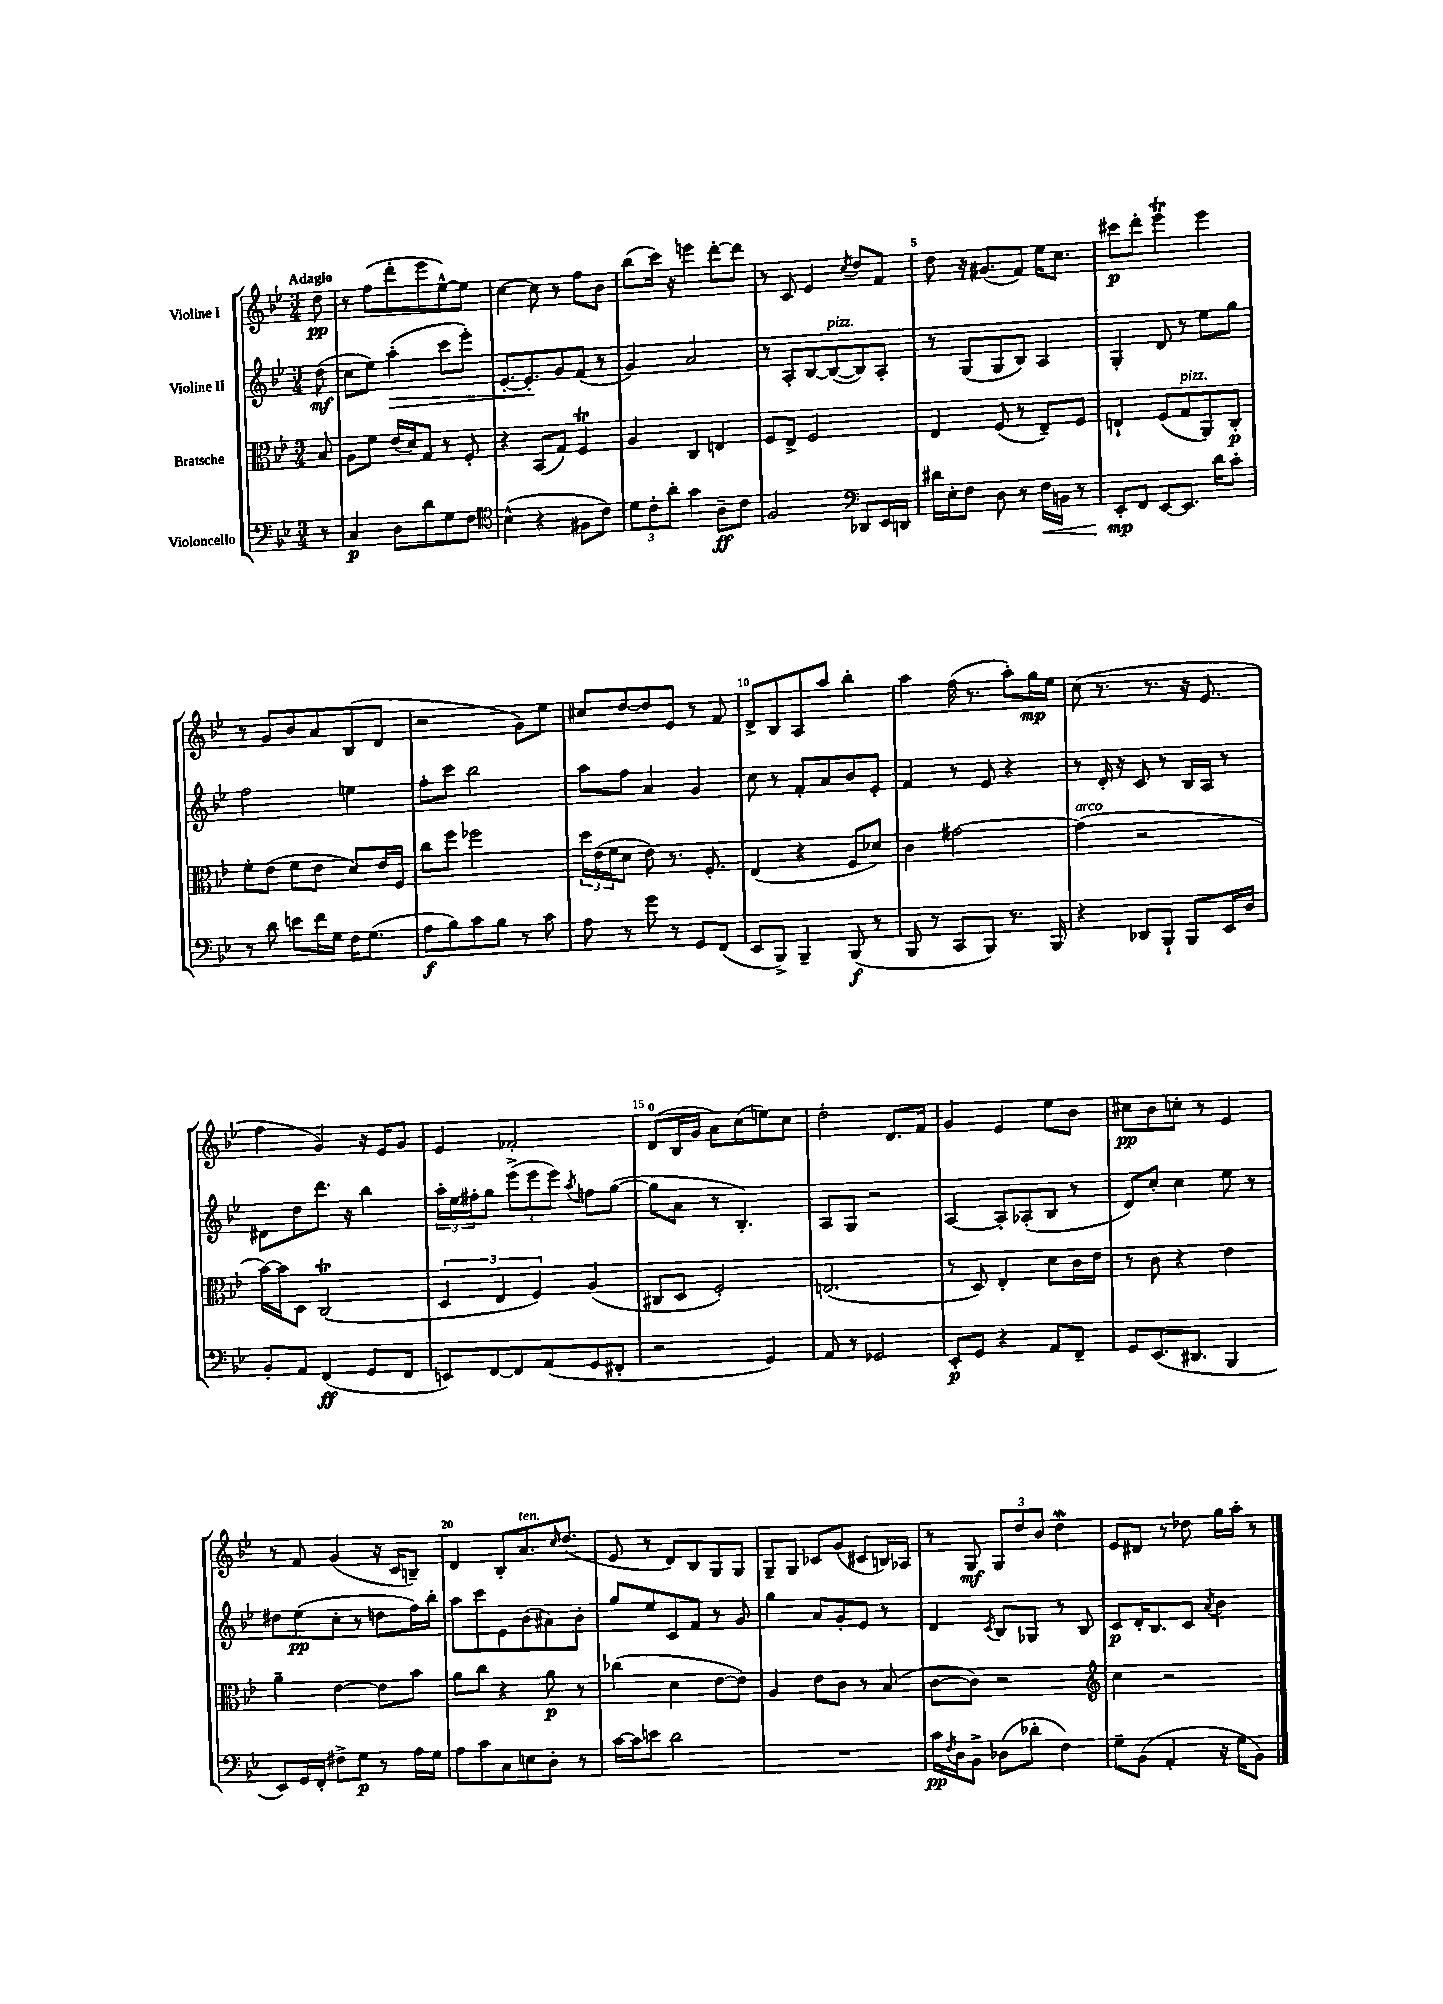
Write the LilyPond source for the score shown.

<<
\new StaffGroup <<
\new Staff = "s0" \with { instrumentName = "Violine I" } {
    \clef treble \key bes \major \numericTimeSignature \time 3/4 \partial 8 \tempo "Adagio"
    d''8\pp |
    r8 f''8( d'''8-. ees'''8 ees''8~-^) ees''8 |
    c''4~ c''8 r8 f''8 bes'8 |
    bes''8( c'''16) r16 e'''4 d'''8~-. d'''8 |
    r8 c'8 ees'4 \acciaccatura { c''8 } d''8 f'8 |
    d''8 r16 gis'8.( f'8) ees''16 c''8. |
    cis'''8\p d'''8-. ees'''4\trill ees'''4 |
    r8 g'8 bes'8 a'8 bes8( d'8 |
    r2 g'8) ees''8 |
    cis''8 d''8~ d''8 ees'8 r8 f'8 |
    d'8-> bes8 a8 a''8 bes''4-. |
    a''4 f''16( r8. a''8-.) g''16\mp ees''16 |
    c''8( r8. r8. r16 ees'8. |
    f''4 g'4) r16 ees'16 g'8 |
    ees'4 fes'2-. |
    d'8-0( bes16 g'16 a'8) c''8( e''8) c''8 |
    d''2-. d'8. f'16 |
    g'4 ees'4 ees''8 bes'8 |
    cis''8\pp bes'8 c''8-. r8 ees'4 |
    r8 f'8 g'4( r16 c'16 b8--) |
    d'4 bes8-. a'8.^\markup { \italic "ten." } \grace { c''16 } d''8.( |
    ees'8 r8 d'8) bes8 g8 g8 |
    g8-- g8 ces'8 g'8( cis'8 b16) aes16 |
    r8 g8\mf \tuplet 3/2 { g8 d''8 bes'8 } d''4\mordent |
    ees'8 dis'8 r8 des''8 g''16 a''16-. r8 \bar "|." |
}
\new Staff = "s1" \with { instrumentName = "Violine II" } {
    \clef treble \key bes \major \numericTimeSignature \time 3/4 \partial 8
    d''8\mf( |
    c''8 ees''8) a''4-.\>( c'''8 ees'''8-.) |
    ees'8.~-. ees'8.-.\! g'8 f'8( r8 |
    g'4) a'2 |
    r8 a8-. bes8~ bes8~^\markup { \italic "pizz." }( bes8) a8-. |
    r8 g8( g8 bes8) a4 |
    g4-. d'8 r8 ees''8 g''8 |
    f''2 e''4 |
    f''8-. c'''8 bes''2 |
    a''8 f''8 a'4 g'4 |
    c''8 r8 f'8-. a'8 bes'8 ees'8-. |
    f'4 r8 ees'8 r4 |
    r8 d'16-. r16 c'8 r8 bes16 a16 r8 |
    dis'8 d''8 d'''8. r16 bes''4 |
    \tuplet 3/2 { a''16-. ees''16 fis''16-. } g''8 \tuplet 3/2 { ees'''8->( ees'''8 ees'''8) } \acciaccatura { a''8 } f''8 g''8~( |
    g''8 a'8 r8 bes4.-.) |
    a8 g8 r2 |
    a4~ a8-. aes8-.( bes8 r8 |
    d'8) c''8-. c''4 ees''8 r8 |
    dis''8 ees''8\pp( c''8-. r8 d''8 f''16) bes''16-. |
    a''8 c'''8 ees'8 bes'8( ais'8) bes'8-. |
    g''8 ees''8 c'8 f'8 r8 g'8 |
    g''4 a'8 g'8-. ees'8 r8 |
    d'4 \acciaccatura { c'8 } bes8 ges8 r8 bes8 |
    c'8\p d'16-. bes8. c'8 \acciaccatura { a'8 } bes'4 \bar "|." |
}
\new Staff = "s2" \with { instrumentName = "Bratsche" } {
    \clef alto \key bes \major \numericTimeSignature \time 3/4 \partial 8
    bes8 |
    a8 f'8 ees'16( d'16) g8 r8 f8-. |
    r4 bes,8( g8) f4\trill |
    a4 c4 e4 |
    f8 ees8-> f2 |
    ees4 f8( r8 ees8--) f8 |
    e4-! f8( g8^\markup { \italic "pizz." } a,8) c8-.\p |
    f'8-. ees'8( f'8 ees'8 d'8) ees'16 f16 |
    c''8 f''8 fes''2 |
    \tuplet 3/2 { d''16 ees'16( f'16 } d'8 ees'8) r8. f8.-. |
    ees4( r4 f8 des'8) |
    c'4 gis'2~ |
    gis'4^\markup { \italic "arco" }( r2 |
    bes'16~) bes'16 d8 c2\trill( |
    \tuplet 3/2 { d4 ees4 f4) } a4( |
    cis8 d8 f2-.) |
    e2.( |
    r8 d8) ees4-. d'8 c'16 ees'16 |
    r8 c'8 r4 ees'4 |
    a'4-- ees'4~ ees'8 bes'8 |
    a'8 c''8 r4 a'8\p r8 |
    ces''4( d'4 ees'8~ ees'8) |
    a4 ees'8 c'8 r8 bes8( |
    c'8~ c'8) r2 |
    \clef treble c''4 r2 \bar "|." |
}
\new Staff = "s3" \with { instrumentName = "Violoncello" } {
    \clef bass \key bes \major \numericTimeSignature \time 3/4 \partial 8
    r8 |
    c4\p d8 d'8 g8 f8 |
    \clef tenor bes4-^( r4 fis8 c'8) |
    \tuplet 3/2 { d'8 c'8-. a'8-. } g'4 a8--\ff c'8 |
    f2 \clef bass des,8 ees,16 d,16 |
    dis'16 ees16-. f8 d8 r8 f16\< b,16 r8 |
    ees,8-.\mp\! f,8 ees,8~ ees,8. d'16 c'8-. |
    r8 d'8 e'8 f'16 g16 f16 g8.( |
    a8\f bes8) c'8 bes8 r8 c'8 |
    a8 r8 g'8 r8 g,8 f,8( |
    ees,8 bes,,8->) bes,,4-- bes,,8\f( r8 |
    bes,,8 r8 c,8 bes,,8) r8. bes,,16 |
    r4 des,8 bes,,8-! bes,,8 ees,16 d16 |
    bes,8-. a,8 f,4\ff( g,8 f,8 |
    e,8) f,8~ f,8 a,8( g,8 fis,8-. |
    r2 g,4) |
    a,8 r8 ges,2 |
    ees,8-.\p g,8 r4 a,8 f,8-- |
    g,8 ees,8.( dis,8. bes,,4 |
    ees,8) g,16 f,16-. fis8-> g8\p r8 a16 g16 |
    a8 c'8 c8 e8 d8-. r8 |
    c'16~ c'16 e'8 d'2 |
    R2. |
    c'16\pp \acciaccatura { f8 } d16 bes,8-> des8( des'8-. f4) |
    g8-- bes,8( a,4-. r16 g16 bes,8) \bar "|." |
}
>>
>>
\layout { \context { \Score \override BarNumber.break-visibility = ##(#f #t #t) barNumberVisibility = #(every-nth-bar-number-visible 5) } }
